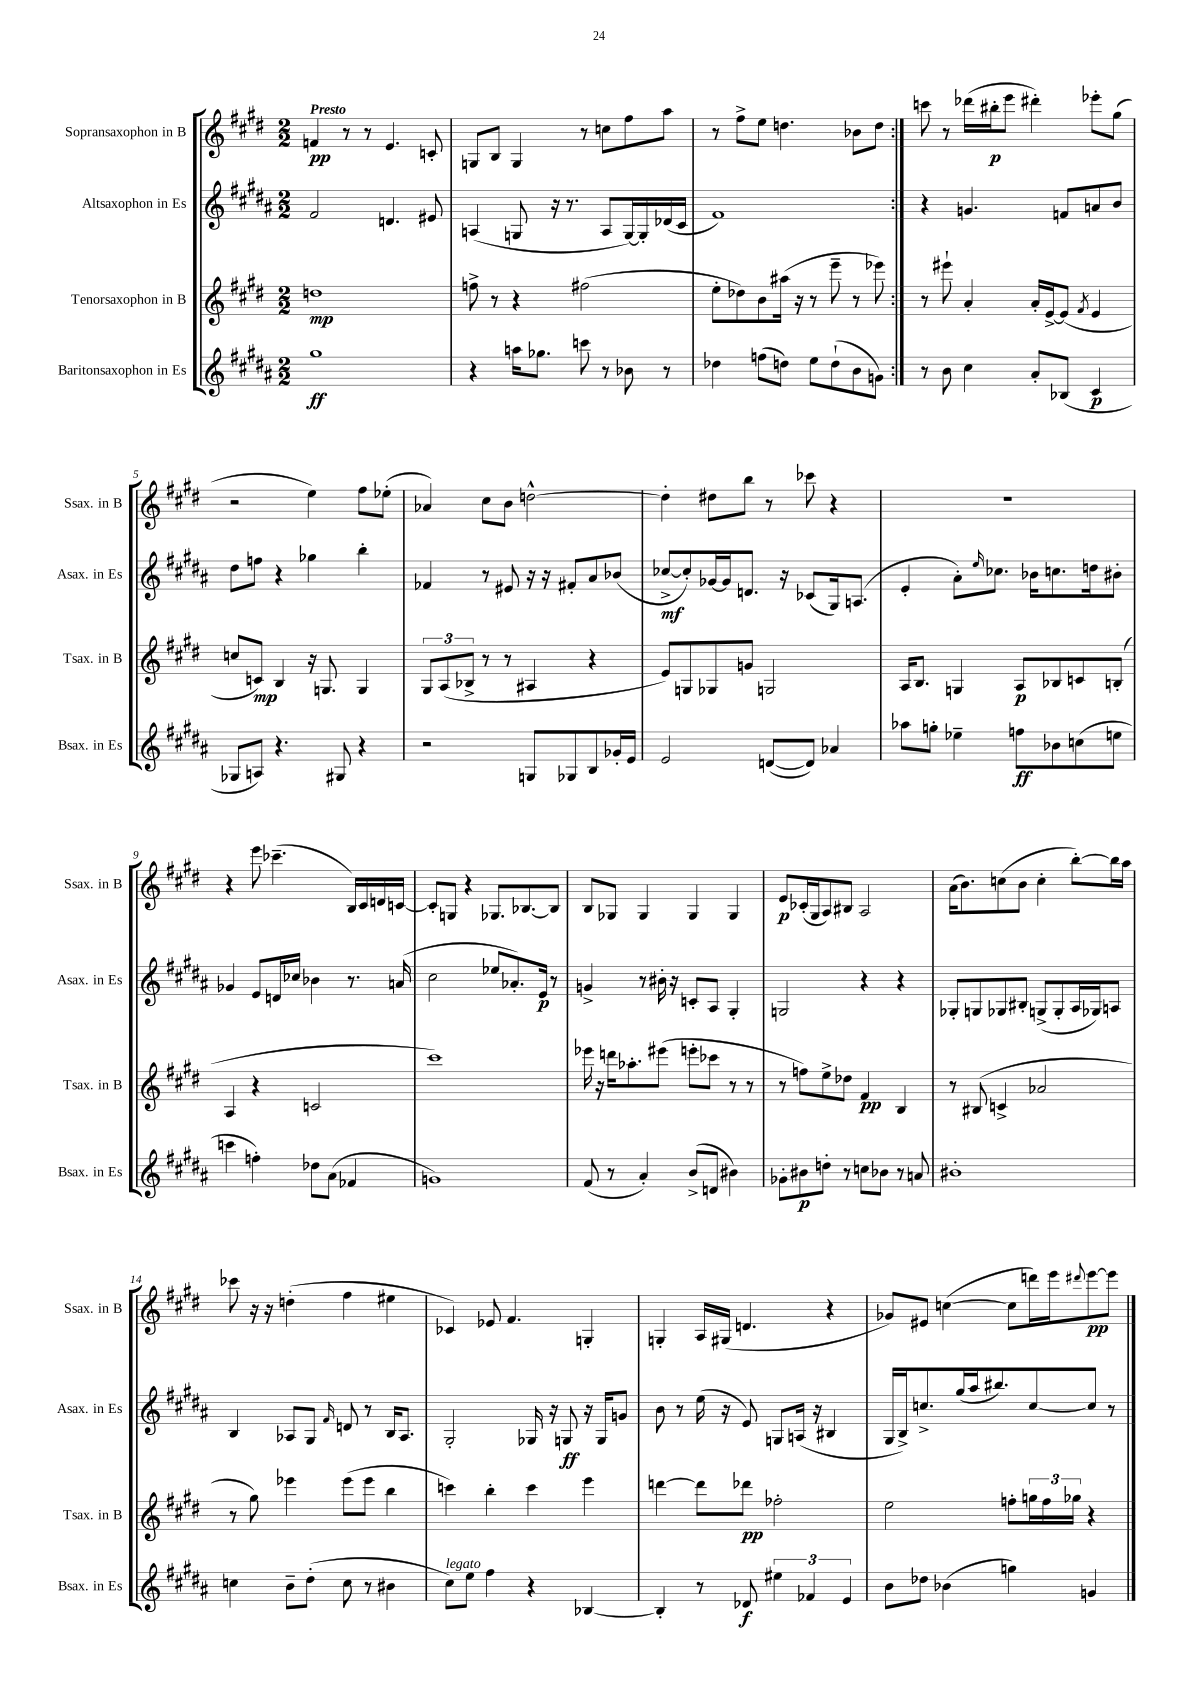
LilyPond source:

<<
\new StaffGroup <<
\new Staff = "s0" \with { instrumentName = "Sopransaxophon in B" shortInstrumentName = "Ssax. in B" } {
    \clef treble \key e \major \numericTimeSignature \time 2/2 \tempo "Presto"
    \repeat volta 2 { f'4\pp r8 r8 e'4. c'8-. |
    g8 b8 g4 r8 c''8 fis''8 a''8 |
    r8 fis''8-> e''8 d''4. bes'8 d''8 | }
    c'''8 r8 des'''16( bis''16-.\p e'''8 dis'''4-.) ees'''8-. gis''8( |
    r2 e''4) fis''8 ees''8-.( |
    aes'4) cis''8 b'8 d''2~-^ |
    d''4-. dis''8 b''8 r8 ces'''8 r4 |
    r1 |
    r4 e'''8 ces'''4.--( b16) cis'16 d'16 c'16~ |
    c'8-. g8 r4 ges8. bes8.~ bes8 |
    b8 ges8 ges4 ges4 ges4 |
    e'8\p ces'16-.( gis16 a8) bis8 a2 |
    a'16( b'8.) c''8( b'8 c''4-. b''8~-.) b''16 a''16 |
    ces'''8 r16 r16 d''4-.( fis''4 eis''4 |
    ces'4) ees'8 fis'4. g4-. |
    g4-. a16 gis16( d'4. r4 |
    ges'8) eis'8 c''4~( c''8 d'''16) e'''16 \appoggiatura { dis'''8 } e'''8~\pp e'''8 \bar "|." |
}
\new Staff = "s1" \with { instrumentName = "Altsaxophon in Es" shortInstrumentName = "Asax. in Es" } {
    \clef treble \key b \major \numericTimeSignature \time 2/2
    \repeat volta 2 { fis'2 d'4. eis'8 |
    a4( g8 r16 r8. a8 g16~) g16-. des'16( cis'16 |
    fis'1) | }
    r4 g'4. f'8 a'8 b'8 |
    dis''8 f''8 r4 ges''4 b''4-. |
    fes'4 r8 eis'8 r16 r16 fis'8-. ais'8 bes'8( |
    ces''8~->\mf ces''8-.) ges'16~ ges'16 d'8. r16 ces'8( gis16) a8.( |
    e'4-. ais'8-.) \grace { e''16 } ces''8. bes'16 c''8. d''16 bis'8-. |
    ges'4 e'8 d'16 ces''16 bes'4 r8. a'16( |
    cis''2 ees''8 aes'8.-.) e'16\p r8 |
    g'4-> r8 bis'16-. r16 c'8-. ais8 gis4-. |
    g2 r4 r4 |
    ges8-. g8 ges8 bis8-. g8->( g8-. ais16 ges16) a8 |
    b4 aes8 gis8 \grace { fis'16 } d'8 r8 b16 aes8. |
    gis2-. ges16 r16 g8\ff r16 g16 g'8 |
    b'8 r8 e''16( r16 e'8) g8 a16( r16 bis4 |
    gis16 b16->) c''8.-> gis''16( ais''16 bis''8.) c''8~ c''8 r8 \bar "|." |
}
\new Staff = "s2" \with { instrumentName = "Tenorsaxophon in B" shortInstrumentName = "Tsax. in B" } {
    \clef treble \key e \major \numericTimeSignature \time 2/2
    \repeat volta 2 { d''1\mp |
    f''8-> r8 r4 fis''2( |
    e''8-. des''8) b'8 ais''16( r16 r8 e'''8-- r8 ees'''8) | }
    r8 eis'''8-! a'4-. a'16-. e'16~-> e'8( \acciaccatura { fis'8 } e'4 |
    c''8 c'8\mp) b4 r16 g8. g4 |
    \tuplet 3/2 { gis8 a8( bes8-> } r8 r8 ais4 r4 |
    e'8) g8 ges8 g'8 g2 |
    a16 b8. g4 a8\p bes8 c'8 b8-.( |
    a4 r4 c'2 |
    cis'''1) |
    ees'''16 r16 d'''16 aes''8.-. eis'''8( e'''8-. ces'''8 r8 r8 |
    r8 f''8) e''8-> des''8 fis'4\pp b4 |
    r8 bis8( c'4-> aes'2 |
    r8 gis''8) ees'''4 ees'''8( ees'''8 b''4 |
    c'''4) b''4-. c'''4 e'''4 |
    d'''4~ d'''8 des'''8\pp fes''2-. |
    e''2 f''8-. \tuplet 3/2 { g''16 f''16 ges''16 } r4 \bar "|." |
}
\new Staff = "s3" \with { instrumentName = "Baritonsaxophon in Es" shortInstrumentName = "Bsax. in Es" } {
    \clef treble \key b \major \numericTimeSignature \time 2/2
    \repeat volta 2 { gis''1\ff |
    r4 a''16 ges''8. c'''8 r8 bes'8 r8 |
    des''4 f''8( d''8) e''8 d''8-!( b'8 g'8) | }
    r8 b'8 cis''4 ais'8-. bes8( cis'4\p |
    ges8 a8) r4. gis8 r4 |
    r2 g8 ges8 b8 ges'16-. e'16 |
    e'2 d'8~( d'8) aes'4 |
    aes''8 g''8-. ees''4-- f''8\ff bes'8 c''8( e''8 |
    c'''4 f''4-.) des''8 ais'8( fes'4 |
    g'1) |
    fis'8( r8 ais'4-.) b'8->( d'8 bis'4) |
    ges'8-. bis'8\p d''8-. r8 c''8 bes'8 r8 a'8 |
    bis'1-. |
    c''4 b'8-- dis''8-.( c''8 r8 bis'4 |
    cis''8^\markup { \italic "legato" }) e''8 fis''4 r4 bes4~ |
    bes4-. r8 des'8\f \tuplet 3/2 { eis''4 fes'4 e'4 } |
    b'8 des''8 bes'4( g''4) g'4 \bar "|." |
}
>>
>>
